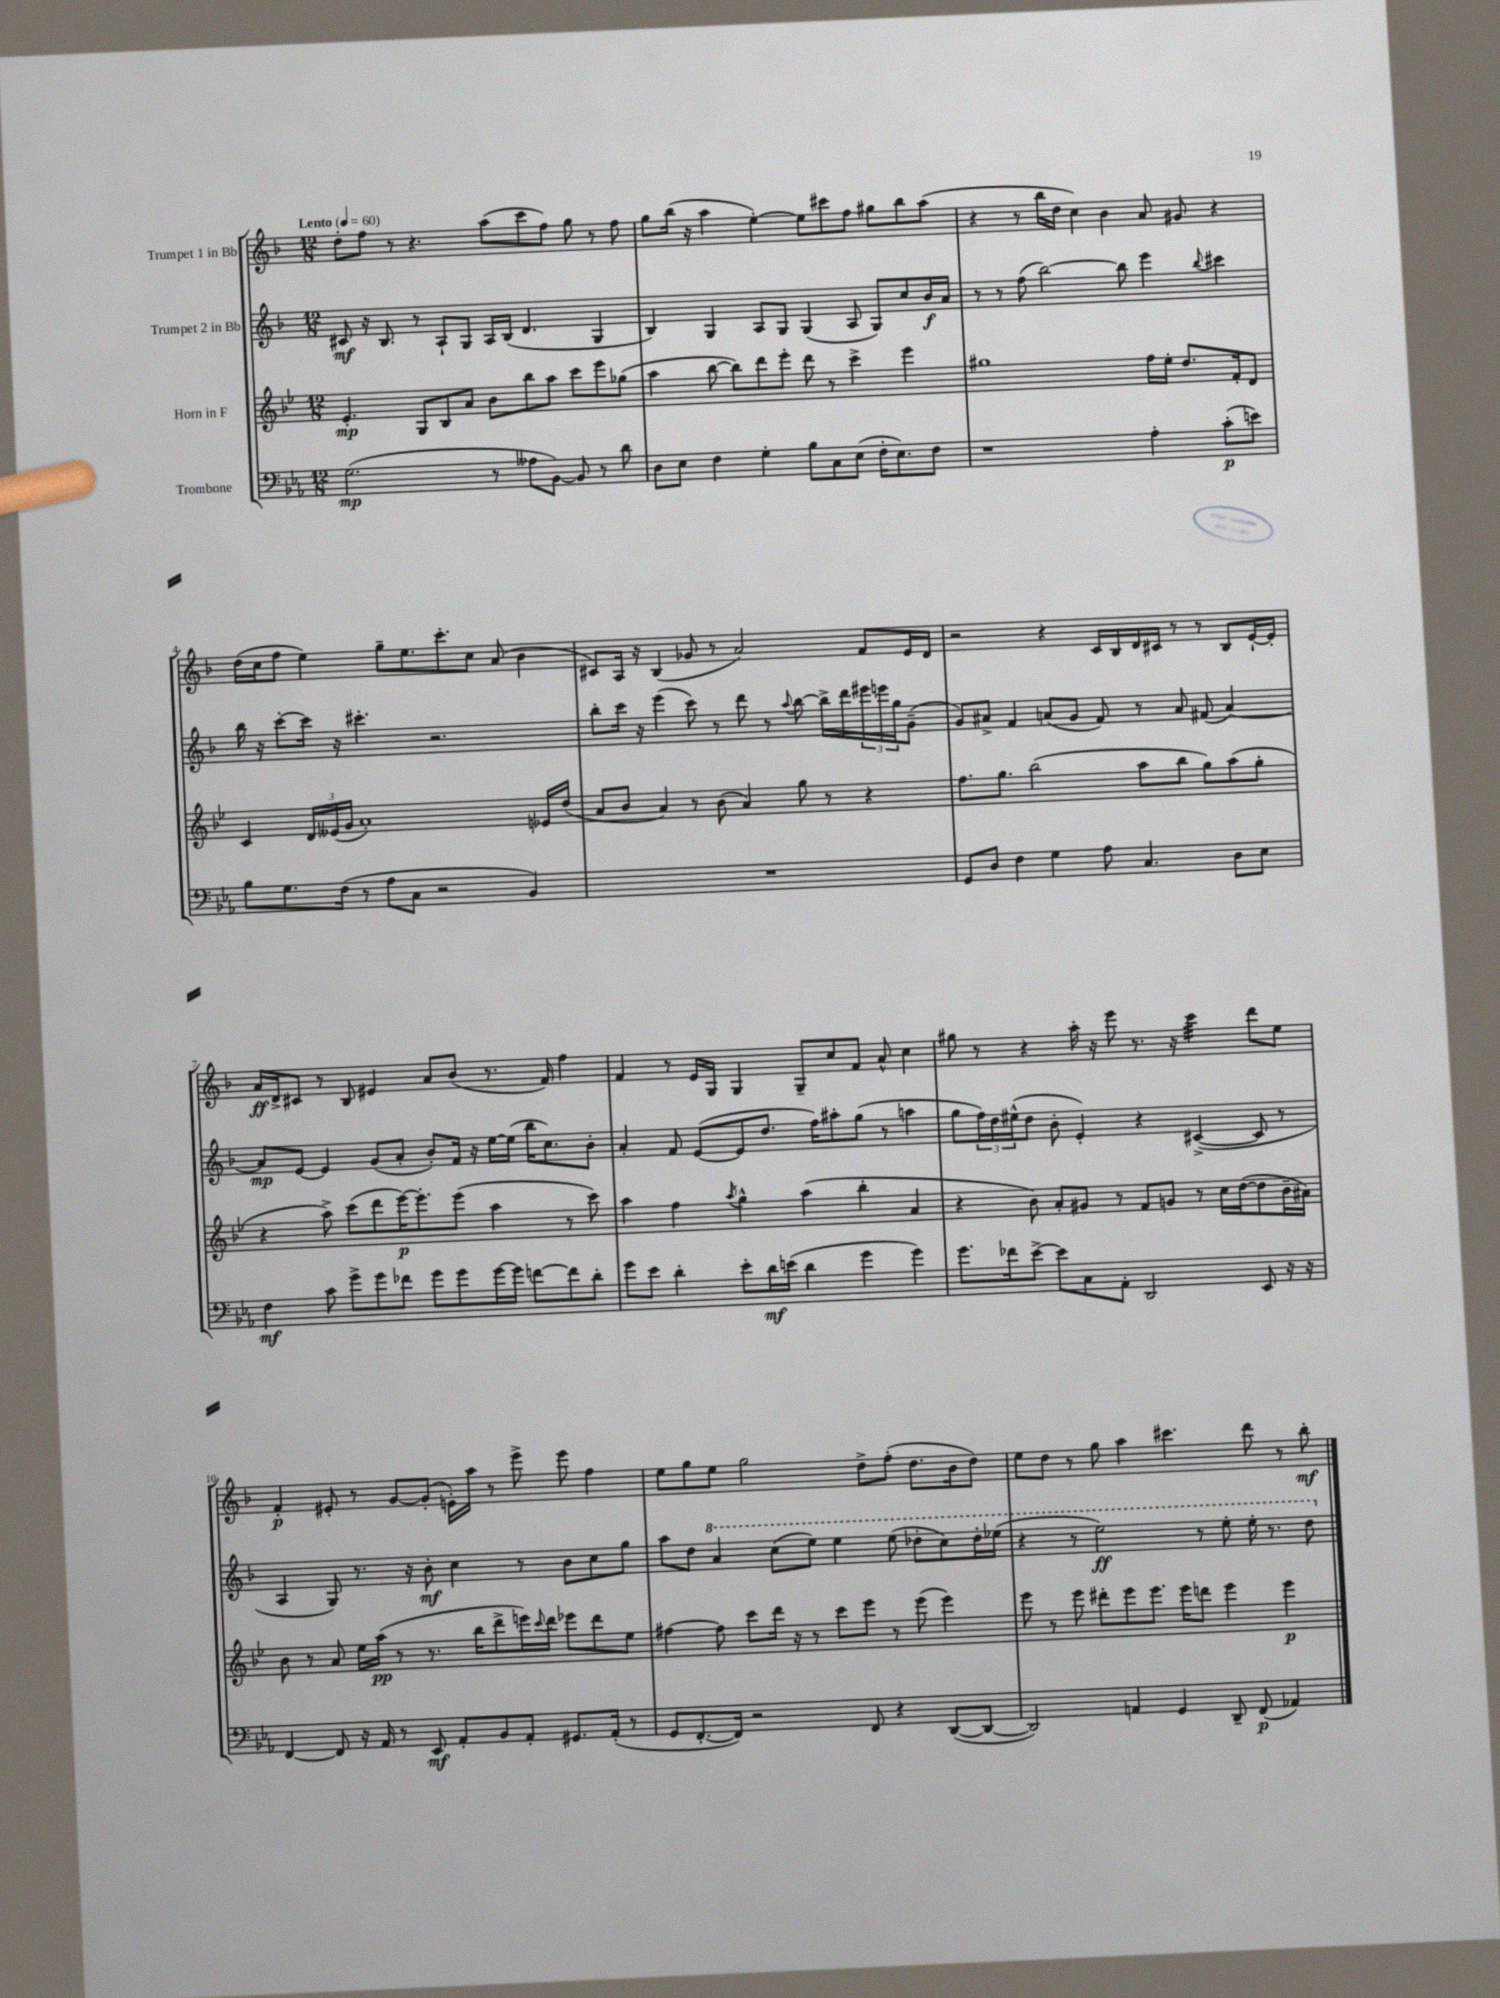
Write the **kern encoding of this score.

**kern	**kern	**kern	**kern
*staff4	*staff3	*staff2	*staff1
*clefF4	*clefG2	*clefG2	*clefG2
*k[b-e-a-]	*k[b-e-]	*k[b-]	*k[b-]
*M12/8	*M12/8	*M12/8	*M12/8
*MM60	*MM60	*MM60	*MM60
(2.G	4.e-'	8c#	8dd'
.	.	16r	8ff
.	.	8.B-	.
.	.	.	8r
.	8G	8r	4.r
.	8B-	8A`	.
.	8a	8G	.
8r	8b-	16A	(8aa
.	.	(16B-	.
8A--	8bb-	4.d	8ccc
[8BB-)	8aa	.	8ff)
8BB-]	8ccc	.	8gg
8r	8eee-	4G	8r
8d	(8gg-	.	8ff
=	=	=	=
8D	4aa	4B-)	8gg
8E-	.	.	(16bb-
.	.	.	16r
4F	[8bb-	4G	4aa
.	8bb-])	.	.
4G'	8ddd	8A	[4ee')
.	8eee-'	8G	.
8B-	8ddd	(4G	8ee]
8C	8r	.	8ccc#
(8E-	4ccc^	8A	8ff
16F'	.	8G)	8gg#
8.E-)	.	.	.
.	4eee-	8cc	8bb-
8F	.	16b-	(8aa
.	.	16a	.
=	=	=	=
1r	1gg#	8r	4r
.	.	8r	.
.	.	(8ff	8r
.	.	[2bb-)	16bb-
.	.	.	16dd
.	.	.	4cc)
.	.	.	4b-
.	.	8bb-]	.
4A-'	16ff	4eee	8a
.	16ee-'	.	.
.	8.dd	.	8g#
.	.	8qqbb-	.
(8c'	.	4ccc#	4r
.	16f'	.	.
8e)	8d	.	.
=	=	=	=
8B-	4c	16bb-	(16dd
.	.	16r	16cc
8.G	.	[8ccc'	8ff
.	24d	16ccc]	4ee)
.	(24e--	.	.
(16F	.	16r	.
.	24g	.	.
8r	1a')	4.ccc#'	.
8A-	.	.	8gg~
8C	.	.	8.ee
2r	.	2.r	.
.	.	.	8.ccc'
.	.	.	8cc
.	.	.	(8a
4BB-)	.	.	4b-
.	16e-	.	.
.	(16dd	.	.
=	=	=	=
1.r	8a	8bb-'	8c#)
.	8b-	16ccc	16A
.	.	16r	16r
.	4a)	(4eee	(4B-
.	8r	8ccc)	8g-
.	(8b-	8r	8r
.	4a)	8ddd	2a)
.	.	8r	.
.	.	8qqaa	.
.	8gg	[8bb-	.
.	8r	16bb-^]	.
.	.	16ddd	.
.	4r	24eee#	8f
.	.	24eee	.
.	.	24gg	.
.	.	(8g~	16e
.	.	.	16d
=	=	=	=
8GG	8.ff	8g)	2r
8D	.	8a#^	.
.	8.gg	.	.
4F	.	4f	.
.	(2bb-	.	.
4G	.	(8a	4r
.	.	8g	.
8A-	.	8f)	16c
.	.	.	16B-
4.C	8aa	8r	16d
.	.	.	16c#
.	8bb-	8a	8r
.	8gg)	(8f#	8r
8D	(8aa	[4a)	8B-
8E-	8gg'	.	[16e`
.	.	.	16e']
=	=	=	=
4F	4r	8a]	16a
.	.	.	16d^
.	.	[8e	8c#
8c	8aa^)	4e]	8r
8g^	(8ccc	.	8B-
8g	8ddd	(8g	4e#
8f-	[16eee-)	8a'	.
.	8.eee-']	.	.
8g	.	8b-')	8a
8g	(8eee-	16f	(8b-
.	.	16r	.
[16g	4aa	[16ee	8.r
16g]	.	(16ee]	.
[8f	.	16bb-	.
.	.	8.cc)	16f)
8f]	8r	.	4ff
8d'	8ccc)	8b-'	.
=	=	=	=
8g	4aa	4a'	4f
8e-	.	.	.
4d'	4ff	8f	8r
.	.	([8e	16e
.	.	.	16G
.	8qaa	.	.
8e-'	4gg^^	8e]	4G
16d	.	8.dd	.
(16e	.	.	.
4d	(4aa	.	8G~
.	.	16ff)	.
.	.	8aa#'	8cc
4g	4bb-'	(8gg	8f
.	.	8r	8a^^
4g)	4a	4aa	4cc
=	=	=	=
8.g	4r	8gg	8gg#
.	.	24ff)	8r
.	.	24dd	.
16f-	.	.	.
.	.	(24ee#^^	.
[8e-^	8b-)	8dd	4r
8e-]	8a'	8b-'	.
8C	8g#	4e')	16aa'
.	.	.	16r
8AA-'	8r	.	8eee
2DD	8f	4r	8.r
.	8g	.	.
.	.	.	16r
.	8r	([4c#^	4ccc
.	16cc	.	.
.	([16dd	.	.
8EE-	8dd]	8c#]	8ddd
16r	16b-~	8r	8ee
16r	16a#)	.	.
=	=	=	=
[4FF	8b-	4A	4f'
.	8r	.	.
8FF]	8a	8G)	8e#'
16r	16ee-	8.r	8r
16AA-	(16aa	.	.
8r	8r	.	[8g
.	.	16r	.
8EE-	8.r	8b-'	(8g']
8AA-'	.	4cc	16e')
.	16bb-	.	16aa
8BB-	8ddd^	.	8r
8AA-'	16eee)	8r	8eee^
.	8qqccc	.	.
.	16ddd	.	.
8.GG#	8eee-	8b-	8eee
.	8ddd	8cc	4ff
(16AA-'	.	.	.
8r	8ee-	8gg	.
=	=	=	=
8GG	[4ff#	8aa	8ee
[8.FF'	.	8dd	8gg
.	8ff#]	4aa	8ee
16FF])	.	.	.
2r	8ccc	.	2gg
.	16ddd	(8ccc	.
.	16r	.	.
.	8r	8eee)	.
.	8ccc	4eee	.
8FF	8eee-	.	8dd^
4r	8r	(8eee	(8ff'
.	(8eee-	8ddd-'	8.dd
([8DD	4eee-)	8ccc)	.
.	.	.	16b-
8DD_	.	16ddd-'	8dd)
.	.	(16eee-	.
=	=	=	=
2DD])	8eee-	4r	8ee
.	8r	.	8dd
.	8eee-	8r	8r
.	8ddd#'	2eee)	8gg
4AA	8eee-	.	4aa
.	8.eee-	.	.
4GG	.	.	4.ccc#
.	16eee-	.	.
.	8ddd	8r	.
8DD~	4eee-	8eee'	.
(8FF	.	16eee'	8ddd
.	.	8.r	.
4AA-)	4eee-	.	8r
.	.	8ddd	8bb-'
==	==	==	==
*-	*-	*-	*-
